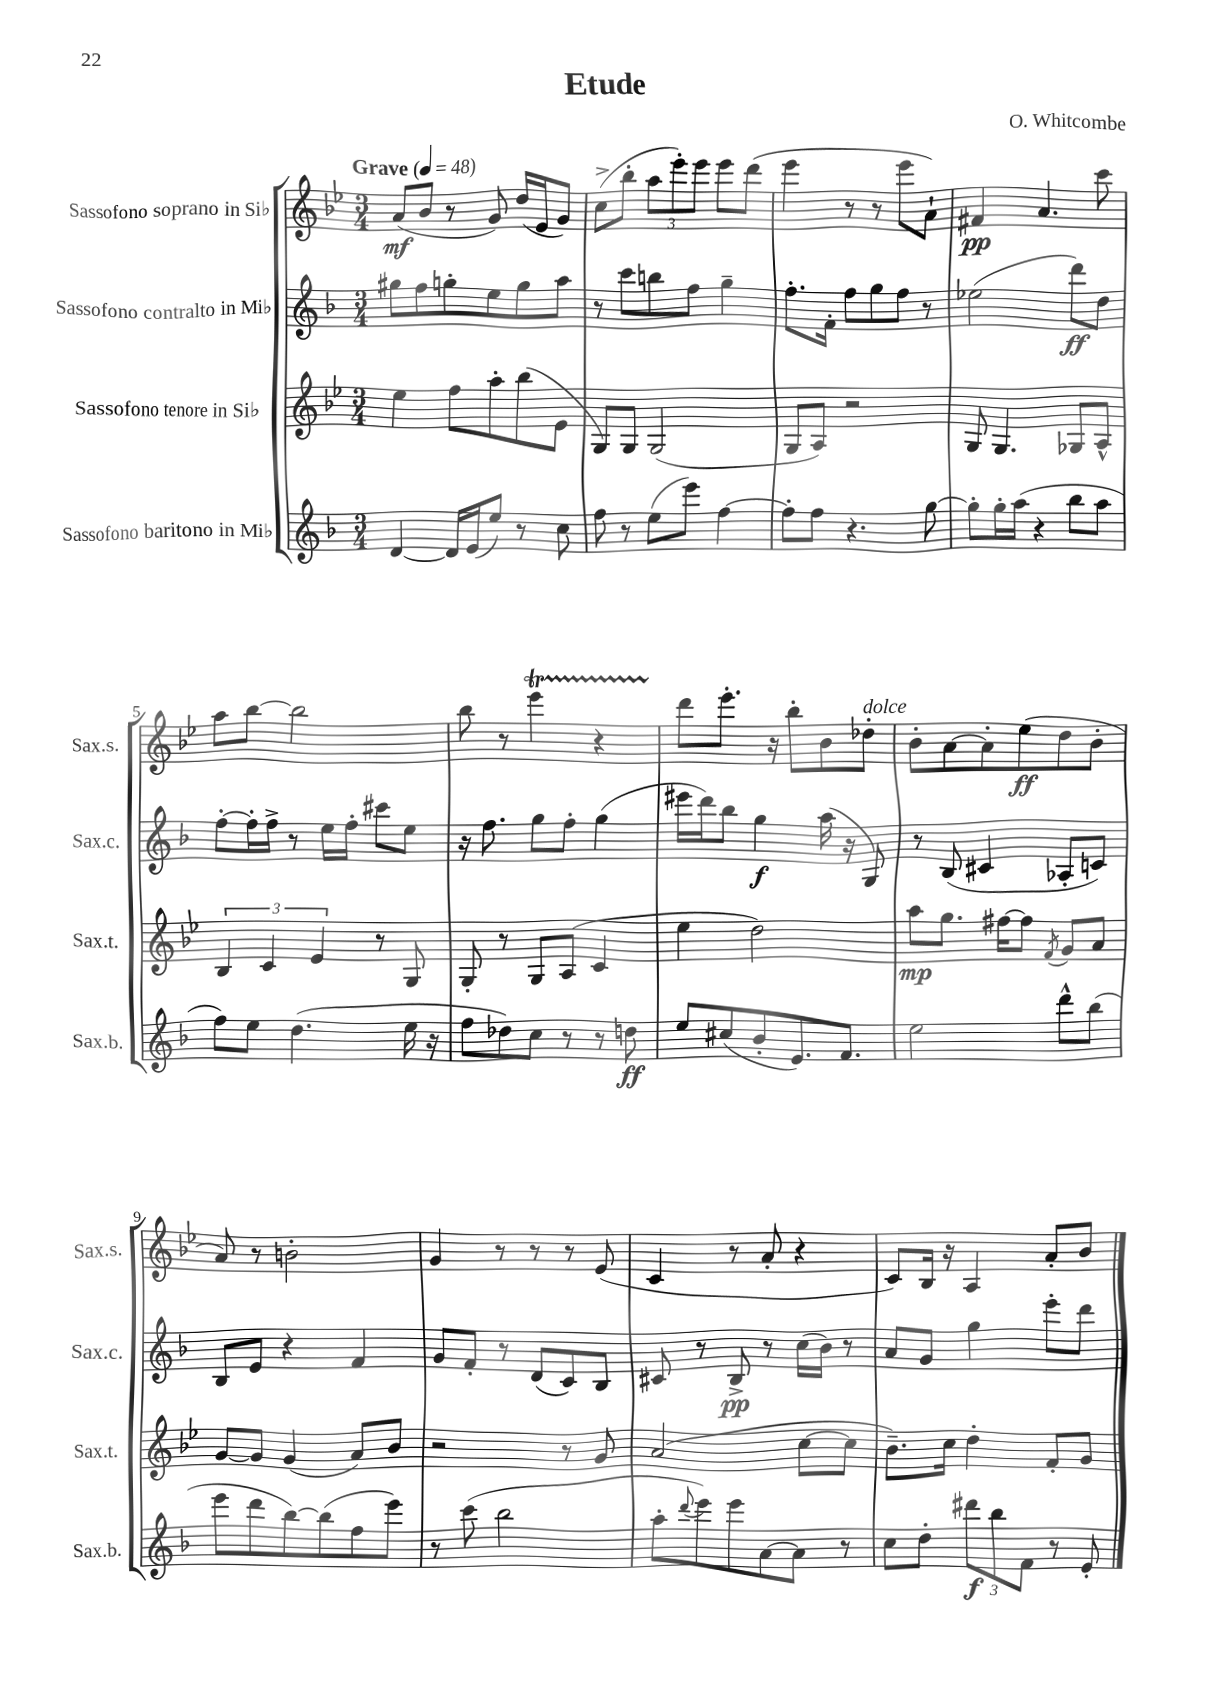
\header { title = "Etude" composer = "O. Whitcombe" }
<<
\new StaffGroup <<
\new Staff = "s0" \with { instrumentName = "Sassofono soprano in Sib" shortInstrumentName = "Sax.s." } {
    \clef treble \key bes \major \numericTimeSignature \time 3/4 \tempo "Grave" 4 = 48
    a'8\mf( bes'8 r8 g'8) d''16( ees'16 g'8) |
    c''8->( bes''8-. \tuplet 3/2 { a''8 ees'''8-.) ees'''8 } ees'''8 d'''8( |
    ees'''4 r8 r8 ees'''8 a'8-!) |
    fis'4\pp a'4. c'''8 |
    a''8 bes''8~ bes''2 |
    bes''8 r8 ees'''4\startTrillSpan r4 |
    d'''8\stopTrillSpan ees'''8.-. r16 bes''8-. bes'8 des''8-.^\markup { \italic "dolce" } |
    bes'8-. a'8~ a'8-. ees''8\ff( d''8 bes'8-. |
    a'8) r8 b'2-. |
    g'4 r8 r8 r8 ees'8( |
    c'4 r8 a'8-. r4 |
    c'8) bes16 r16 a4 a'8-. bes'8 \bar "|." |
}
\new Staff = "s1" \with { instrumentName = "Sassofono contralto in Mib" shortInstrumentName = "Sax.c." } {
    \clef treble \key f \major \numericTimeSignature \time 3/4
    gis''8 f''8 g''8-. e''8 g''8 a''8 |
    r8 c'''8 b''8 f''8 g''4-- |
    f''8.-. f'16-. f''8 g''8 f''8 r8 |
    ees''2( d'''8\ff) d''8 |
    f''8~-. f''16-. f''16-> r8 e''16 f''16-. cis'''8 e''8 |
    r16 f''8. g''8 f''8-. g''4( |
    eis'''16 d'''16) bes''8 g''4\f a''16( r16 g8) |
    r8 bes8( cis'4 aes8-. c'8) |
    bes8 e'8 r4 f'4 |
    g'8 f'8-. r8 d'8( c'8) bes8 |
    cis'8 r8 bes8->\pp r8 c''16( bes'16) r8 |
    a'8 g'8 g''4 e'''8-. d'''8 \bar "|." |
}
\new Staff = "s2" \with { instrumentName = "Sassofono tenore in Sib" shortInstrumentName = "Sax.t." } {
    \clef treble \key bes \major \numericTimeSignature \time 3/4
    ees''4 f''8 a''8-. bes''8( ees'8 |
    g8) g8 g2( |
    g8 a8) r2 |
    g8 g4. ges8 a8-^ |
    \tuplet 3/2 { bes4 c'4 ees'4 } r8 g8 |
    g8-. r8 g8 a8( c'4 |
    ees''4 d''2) |
    a''8\mp g''8. fis''16~ fis''8 \acciaccatura { f'8 } g'8 a'8 |
    g'8~ g'8 g'4( a'8) bes'8 |
    r2 r8 g'8 |
    a'2( c''8~ c''8 |
    bes'8.--) c''16 d''4-. f'8-. g'8 \bar "|." |
}
\new Staff = "s3" \with { instrumentName = "Sassofono baritono in Mib" shortInstrumentName = "Sax.b." } {
    \clef treble \key f \major \numericTimeSignature \time 3/4
    d'4~ d'16 e'16( e''8) r8 c''8 |
    f''8 r8 e''8( e'''8) f''4~ |
    f''8-. f''8 r4. g''8~ |
    g''8-. g''16-. a''16( r4 bes''8 a''8 |
    f''8) e''8 d''4.( e''16 r16 |
    f''8 des''8) c''8 r8 r8 d''8\ff |
    e''8 cis''8( bes'8-. e'8.) f'8. |
    e''2 d'''8-^ bes''8( |
    e'''8 d'''8 bes''8~) bes''8( f''8 e'''8) |
    r8 c'''8( bes''2 |
    a''8-. \appoggiatura { d'''8 } e'''8) e'''8 a'8~ a'8 r8 |
    c''8 d''8-. \tuplet 3/2 { dis'''8\f bes''8 f'8 } r8 e'8-. \bar "|." |
}
>>
>>
